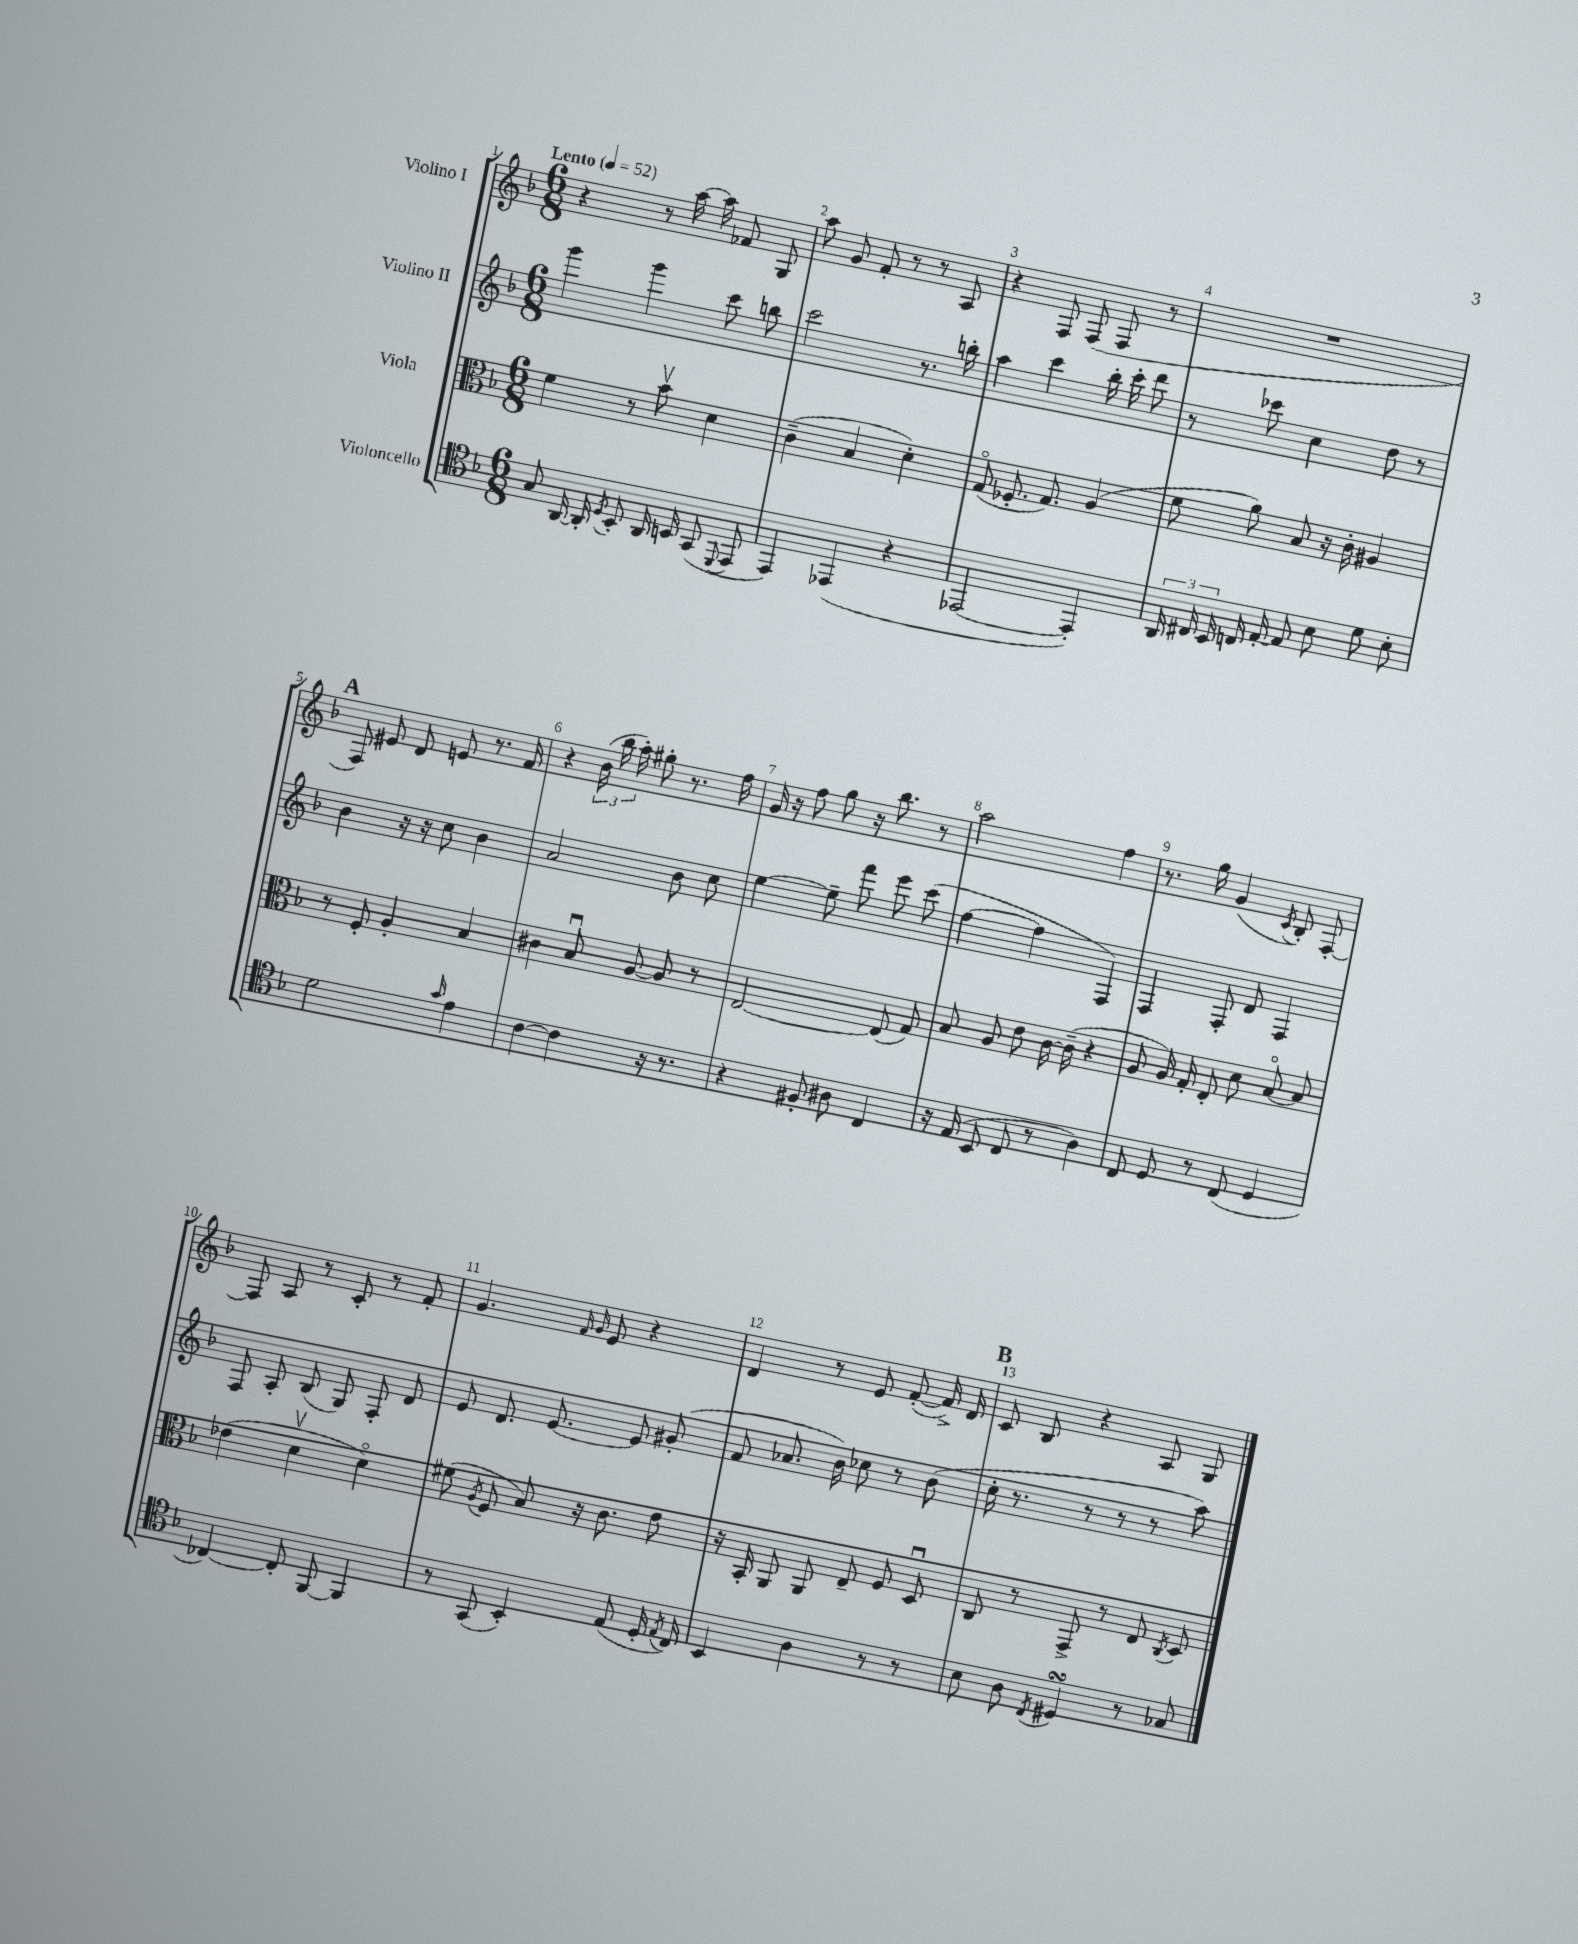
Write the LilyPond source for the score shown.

<<
\new StaffGroup <<
\new Staff = "s0" \with { instrumentName = "Violino I" } {
    \clef treble \key f \major \numericTimeSignature \time 6/8 \tempo "Lento" 4 = 52
    \autoBeamOff r4 r8 a''16~ a''16 fes'8 g8 |
    a''8 g'8 f'8-. r8 r8 a8 |
    r4 f8 f8( f8 r8 |
    R2. |
    \mark \markup { \bold "A" } f8) eis'8 d'8 e'8 r8. f'16 |
    r4 \tuplet 3/2 { bes'16( bes''16 a''16-.) } gis''8-. r8. f''16 |
    g'16 r16 f''8 g''8 r16 bes''8. r8 |
    a''2 f''4 |
    r8. g''16 g'4( \acciaccatura { c'8 } bes8-.) f8~-. |
    f8 a8 r8 c'8-. r8 f'8-. |
    g'4. \grace { f'16 g'16 } e'8 r4 |
    d'4 r8 e'8 f'8~-.( f'16->) d'16 |
    \mark \markup { \bold "B" } c'8 bes8 r4 a8 g8 \bar "|." |
}
\new Staff = "s1" \with { instrumentName = "Violino II" } {
    \clef treble \key f \major \numericTimeSignature \time 6/8
    \autoBeamOff g'''4 g'''4 c'''8 b''8 |
    c'''2 r8. b''16-. |
    a''4 c'''4 bes''16-. c'''16-. d'''8 |
    r8 ces'''8 c''4 d''8 r8 |
    \mark \markup { \bold "A" } bes'4 r16 r16 c''8 bes'4 |
    a'2 bes'8 c''8 |
    e''4~ e''8-- f'''8 e'''8 c'''8( |
    f''4~ f''4 f4) |
    f4 f8-. d'8 f4 |
    f8 a8-. bes8( g8) f8-. d'8 |
    e'8 d'8. e'8.~ e'8 gis'8-.( |
    f'8 aes'8. bes'16) ces''8 r8 bes'8( |
    \mark \markup { \bold "B" } c''16-. r8. r8 r8 r8 a''8) \bar "|." |
}
\new Staff = "s2" \with { instrumentName = "Viola" } {
    \clef alto \key f \major \numericTimeSignature \time 6/8
    \autoBeamOff f'4 r8 bes'8\upbow d'4 |
    c'4--( bes4 d'4-.) |
    g8\flageolet( fes8.-. g8.) a4( |
    f'8 a'8) bes8 r16 c'16-. ais4 |
    \mark \markup { \bold "A" } r8 f8-. a4-. bes4 |
    cis'4 bes8\downbow a8~ a8 r8 |
    e2~ e8( g8) |
    bes8 a8 e'8 c'16~ c'16--( r4 |
    a8 a16) g16-. e8-. d'8 bes8~\flageolet bes8 |
    ees'4( d'4\upbow d'4\flageolet) |
    fis'8( \acciaccatura { a8 } f8 bes8) r16 c'8. e'8 |
    r16 bes,16-. a,8 a,8 e8-- f8 d8\downbow |
    \mark \markup { \bold "B" } c8 r8 g,8-> r8 e8 \acciaccatura { c8 } d8 \bar "|." |
}
\new Staff = "s3" \with { instrumentName = "Violoncello" } {
    \clef tenor \key f \major \numericTimeSignature \time 6/8
    \autoBeamOff g8 a,16~ a,16-. \acciaccatura { d8 } bes,8-. a,16 b,16 g,8( \appoggiatura { d,8 } e,8 |
    e,4) ees,4( r4 |
    ees,2~ ees,4-.) |
    \tuplet 3/2 { a,16 cis16 bes,16 } c16 e16~-. e8 bes8 d'8 bes8-. |
    \mark \markup { \bold "A" } d'2 \grace { g'16 } e'4 |
    c'4~ c'4 r16 r8. |
    r4 fis8-. ais8 c4 |
    r16 e16( bes,8 c8 r8 a4) |
    c8 d8 r8 c8( d4 |
    ces4~) ces8-. f,8~ f,4 |
    r8 g,8( bes,4-.) e8( d16-. \acciaccatura { e8 } c16) |
    bes,4 a4 r8 r8 |
    \mark \markup { \bold "B" } bes8 a8 \acciaccatura { c8 } dis4\turn r8 ges8 \bar "|." |
}
>>
>>
\layout { \context { \Score \override BarNumber.break-visibility = ##(#f #t #t) barNumberVisibility = #all-bar-numbers-visible } }
